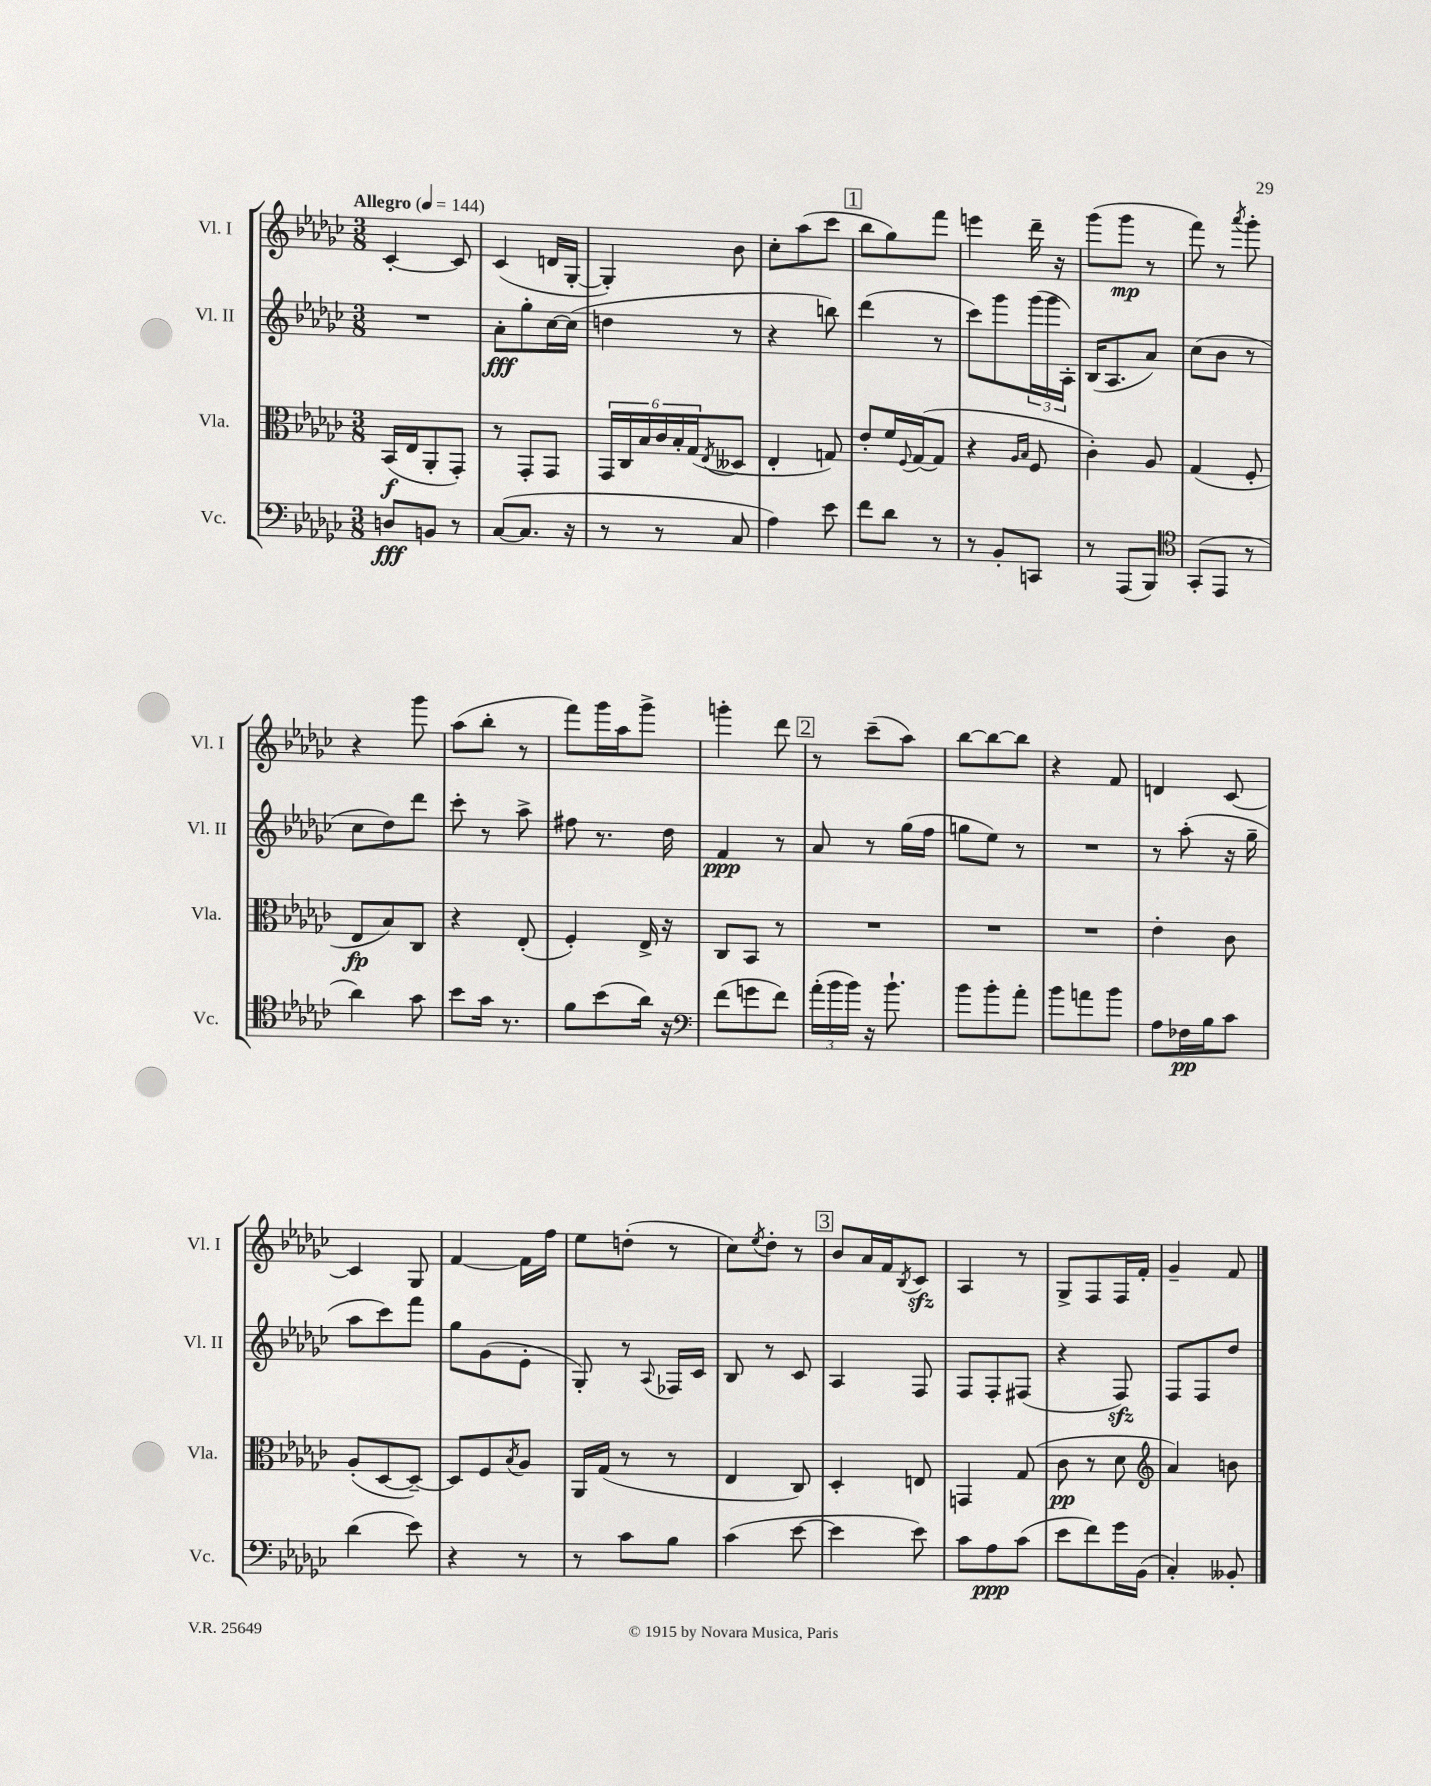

**kern	**kern	**kern	**kern
*staff4	*staff3	*staff2	*staff1
*clefF4	*clefC3	*clefG2	*clefG2
*k[b-e-a-d-g-c-]	*k[b-e-a-d-g-c-]	*k[b-e-a-d-g-c-]	*k[b-e-a-d-g-c-]
*M3/8	*M3/8	*M3/8	*M3/8
*MM144	*MM144	*MM144	*MM144
8D	(16BB-	4.r	[4c-'
.	16E-	.	.
8BB	8AA-'	.	.
8r	8GG-')	.	8c-]
=	=	=	=
([8C-	8r	8a-'	(4c-
8.C-]	8GG-'	8gg-'	.
.	8GG-	[16cc-	16d
16r	.	(16cc-]	[16G-'
=	=	=	=
8r	24GG-	4dd	4G-'])
.	24C-	.	.
.	24B-	.	.
8r	24c-	.	.
.	24B-'	.	.
.	(24G-	.	.
.	8qE-	.	.
8C-	8D--	8r	8b-
=	=	=	=
4A-)	4E-'	4r	8cc-'
.	.	.	(8aa-
8e-	8G)	8bb)	8ccc-
=	=	=	=
8f	8e-'	(4ddd-	8bb-
8d-	16f	.	8gg-)
.	8qqF	.	.
.	([16G-	.	.
8r	8G-]	8r	8fff
=	=	=	=
8r	4r	8ccc-)	4eee
8BB-'	.	8ggg-	.
.	16qqA-	.	.
.	16qqB-	.	.
8CC	8F	(24ggg-	16ddd-~
.	.	24ggg-	.
.	.	.	16r
.	.	24A-')	.
=	=	=	=
8r	4c-')	(16B-	(8ggg-
.	.	8.A-	.
(8AAA-	.	.	8ggg-
8BBB-)	8A-	8a-)	8r
=	=	=	=
*clefC4	*	*	*
(8GG-'	(4G-	(8cc-	8fff)
8EE-	.	8b-	8r
.	.	.	8qaaa-
8r	8F'	8r	8ggg-'
=	=	=	=
4a-)	8E-	8cc-	4r
.	8B-)	8dd-)	.
8g-	8C-	8ddd-	8ggg-
=	=	=	=
8b-	4r	8ccc-'	(8aa-
16g-	.	8r	8bb-'
8.r	.	.	.
.	(8E-'	8aa-^	8r
=	=	=	=
8f	4F')	8ff#	8fff)
(8b-	.	8.r	16ggg-
.	.	.	16aa-
16a-)	16E-^	.	8ggg-^
16r	16r	16dd-	.
=	=	=	=
*clefF4	*	*	*
(8f	8C-	4f	4ggg'
8g	8BB-	.	.
8f)	8r	8r	8ddd-
=	=	=	=
(24a-'	4.r	8a-	8r
24b-	.	.	.
24b-)	.	.	.
16r	.	8r	(8ccc-~
8.b-`	.	.	.
.	.	(16gg-	8aa-)
.	.	16ff	.
=	=	=	=
8b-	4.r	8gg	[8bb-
8b-'	.	8ee-)	8bb-_
8a-'	.	8r	8bb-]
=	=	=	=
8b-	4.r	4.r	4r
8a	.	.	.
8b-	.	.	8f
=	=	=	=
8A-	4e-'	8r	4d
16F-	.	(8aa-'	.
16B-	.	.	.
8c-	8c-	16r	[8c-
.	.	16gg-~	.
=	=	=	=
(4d-	(8A-'	8aa-	4c-]
.	[8D-	8ccc-)	.
8e-)	8D-~_)	8fff	8G-
=	=	=	=
4r	8D-]	8gg-	[4f
.	8F	(8g-	.
.	8qB-	.	.
8r	8A-	8e-'	16f]
.	.	.	16ff
=	=	=	=
8r	16AA-	8G-')	8ee-
.	(16G-	.	.
8c-	8r	8r	(8dd'
.	.	8qqA-	.
8B-	8r	16F-	8r
.	.	16c-	.
=	=	=	=
(4c-	4E-	8B-	8cc-)
.	.	.	8qee-
.	.	8r	8dd-'
[8e-	8C-)	8c-	8r
=	=	=	=
4e-]	4D-'	4A-	8b-
.	.	.	16a-
.	.	.	16f
.	.	.	8qB-
8e-)	8E	8F	8c-
=	=	=	=
8c-	4GG	8F	4A-
8A-	.	8F'	.
(8c-	(8G-	(8F#	8r
=	=	=	=
8e-	8c-	4r	8G-^
8f)	8r	.	8F
16g-	8d-	8F)	16F
(16BB-	.	.	16f'
=	=	=	=
*	*clefG2	*	*
4C-')	4a-)	8F	4g-~
.	.	8F	.
8BB--'	8b	8dd-	8f
==	==	==	==
*-	*-	*-	*-
